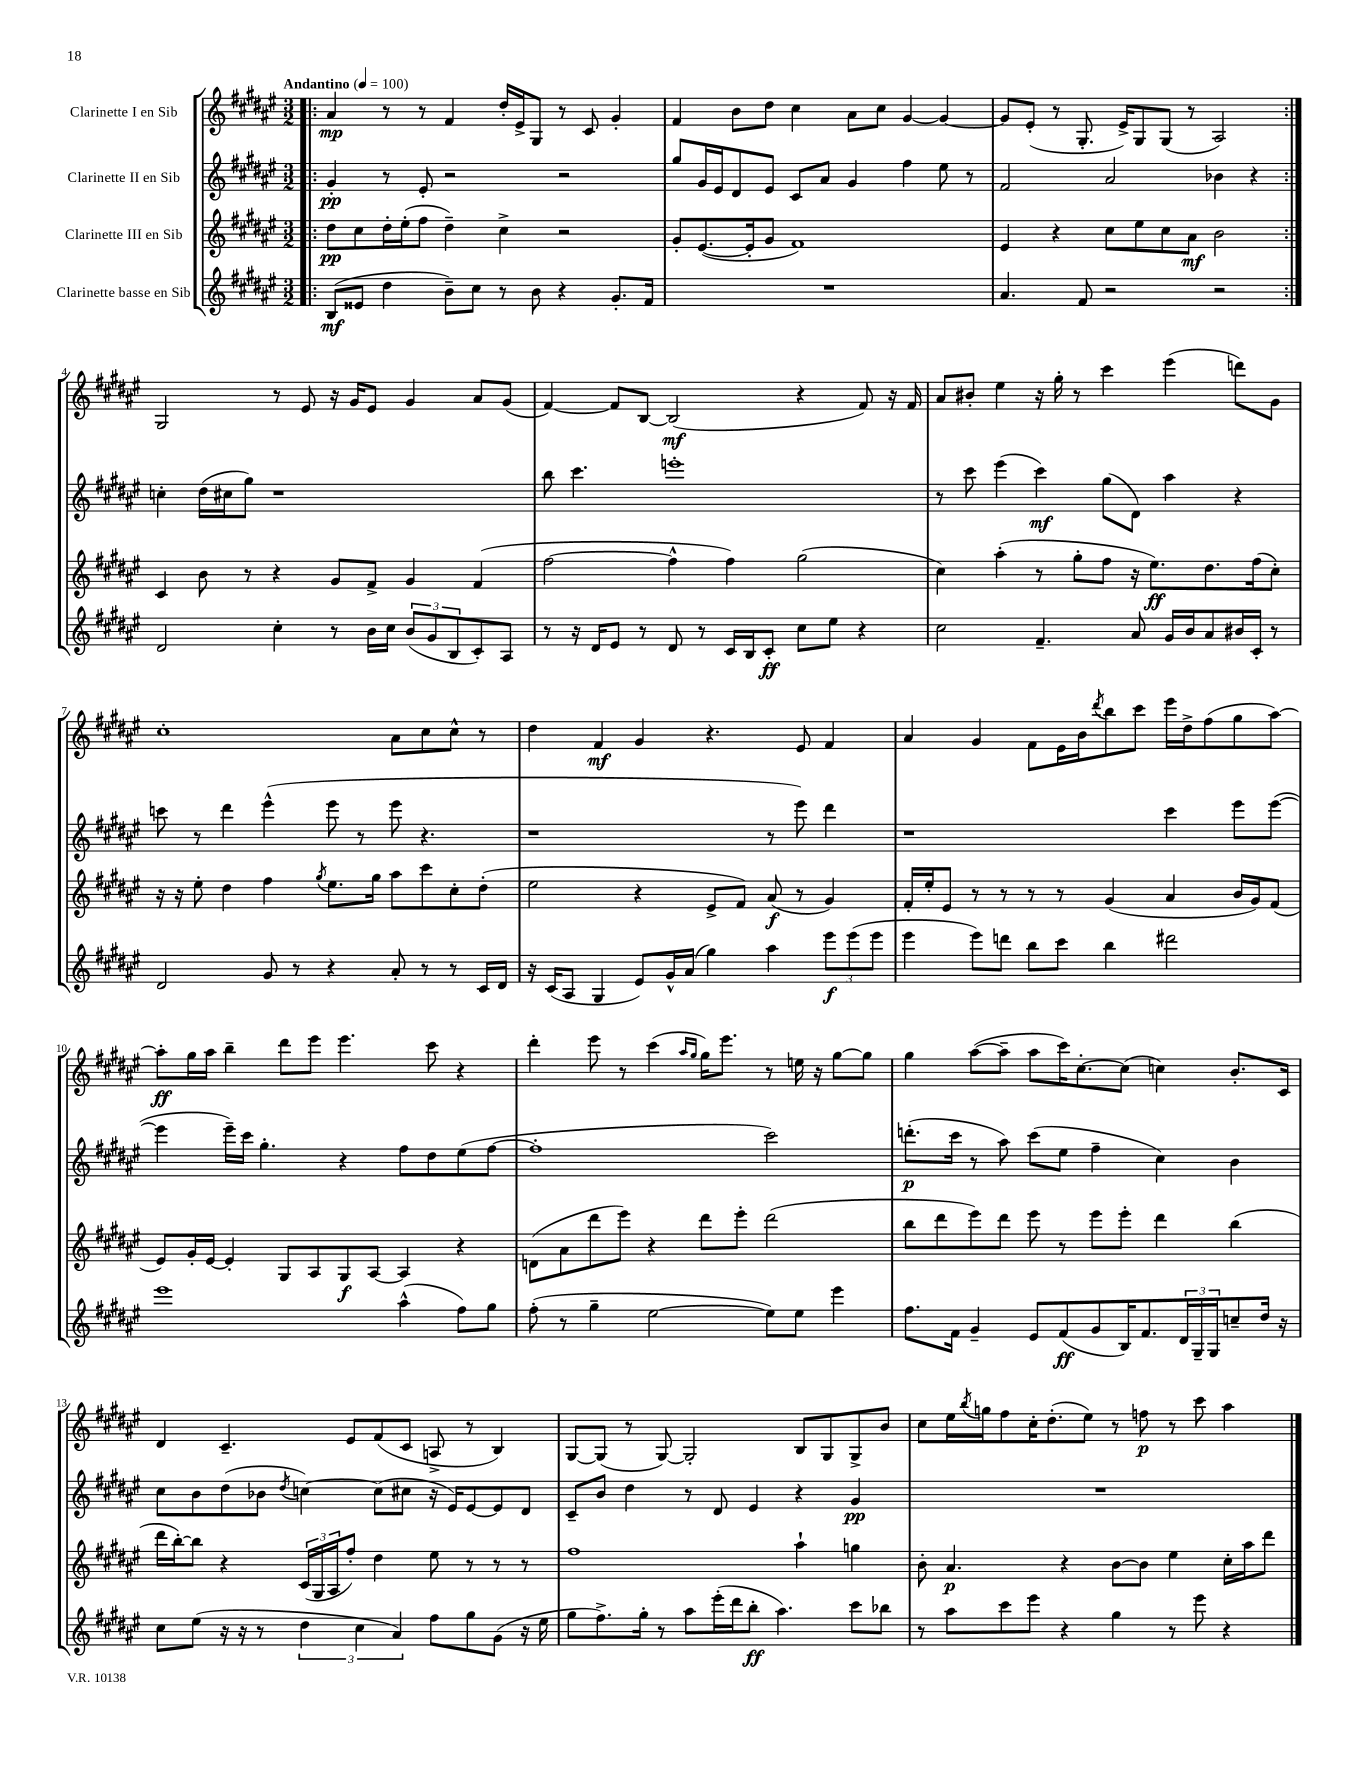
<<
\new StaffGroup <<
\new Staff = "s0" \with { instrumentName = "Clarinette I en Sib" } {
    \clef treble \key fis \major \numericTimeSignature \time 3/2 \tempo "Andantino" 4 = 100
    \repeat volta 2 { \bar ".|:" ais'4\mp r8 r8 fis'4 dis''16-. eis'16-> gis8 r8 cis'8 gis'4-. |
    fis'4 b'8 dis''8 cis''4 ais'8 cis''8 gis'4~ gis'4~ |
    gis'8 eis'8-.( r8 gis8.-. eis'16->) gis8 gis8( r8 ais2) | }
    gis2 r8 eis'8 r16 gis'16 eis'8 gis'4 ais'8 gis'8( |
    fis'4~) fis'8 b8~ b2\mf( r4 fis'8) r16 fis'16 |
    ais'8 bis'8-. eis''4 r16 gis''16-. r8 cis'''4 eis'''4( d'''8) gis'8 |
    cis''1-. ais'8 cis''8 cis''8-^ r8 |
    dis''4 fis'4\mf gis'4 r4. eis'8 fis'4 |
    ais'4 gis'4 fis'8 eis'16 b'16 \acciaccatura { dis'''8 } b''8 cis'''8 eis'''16 dis''16-> fis''8( gis''8 ais''8~) |
    ais''8-.\ff gis''16 ais''16 b''4-- dis'''8 eis'''8 eis'''4. cis'''8 r4 |
    dis'''4-. eis'''8 r8 cis'''4( \grace { ais''16 gis''16 } gis''16) eis'''8. r8 e''16 r16 gis''8~ gis''8 |
    gis''4 ais''8~( ais''8-- ais''8 cis'''16) cis''8.~-. cis''8( c''4) b'8.-. cis'16 |
    dis'4 cis'4.-- eis'8 fis'8( cis'8 a8-> r8 b4) |
    gis8~ gis8( r8 gis8~) gis2-. b8 gis8 gis8-> b'8 |
    cis''8 eis''16 \acciaccatura { b''8 } g''16 fis''8 cis''16-. dis''8.-.( eis''8) r8 f''8\p r8 cis'''8 ais''4 \bar "|." |
}
\new Staff = "s1" \with { instrumentName = "Clarinette II en Sib" } {
    \clef treble \key fis \major \numericTimeSignature \time 3/2
    \repeat volta 2 { \bar ".|:" gis'4-.\pp r8 eis'8-. r2 r2 |
    gis''8 gis'16 eis'16 dis'8 eis'8 cis'8 ais'8 gis'4 fis''4 eis''8 r8 |
    fis'2 ais'2 bes'4 r4 | }
    c''4-. dis''16( cis''16 gis''8) r1 |
    b''8 cis'''4. e'''1-. |
    r8 cis'''8 eis'''4( cis'''4\mf) gis''8( dis'8) ais''4 r4 |
    c'''8 r8 dis'''4 eis'''4-^( eis'''8 r8 eis'''8 r4. |
    r1 r8 eis'''8) dis'''4 |
    r1 cis'''4 eis'''8 eis'''8~( |
    eis'''4 eis'''16--) cis'''16 gis''4.-. r4 fis''8 dis''8 eis''8( fis''8~ |
    fis''1-. cis'''2) |
    d'''8.-.\p( cis'''16 r8 ais''8) cis'''8( eis''8 fis''4-- cis''4) b'4 |
    cis''8 b'8 dis''8( bes'8 \acciaccatura { dis''8 } c''4~) c''8( cis''8 r16 eis'16) eis'8~ eis'8 dis'8 |
    cis'8-- b'8 dis''4 r8 dis'8 eis'4 r4 gis'4\pp |
    R1. \bar "|." |
}
\new Staff = "s2" \with { instrumentName = "Clarinette III en Sib" } {
    \clef treble \key fis \major \numericTimeSignature \time 3/2
    \repeat volta 2 { \bar ".|:" dis''8\pp cis''8 dis''16-. eis''16-.( fis''8 dis''4--) cis''4-> r2 |
    gis'8-. eis'8.~( eis'16-. gis'8 fis'1) |
    eis'4 r4 cis''8 eis''8 cis''8 ais'8\mf b'2 | }
    cis'4 b'8 r8 r4 gis'8 fis'8-> gis'4 fis'4( |
    fis''2~ fis''4-^ fis''4) gis''2( |
    cis''4) ais''4-.( r8 gis''8-. fis''8 r16 eis''8.\ff) dis''8. fis''16( cis''8-.) |
    r16 r16 eis''8-. dis''4 fis''4 \acciaccatura { gis''8 } eis''8. gis''16 ais''8 cis'''8 cis''8-. dis''8-.( |
    eis''2 r4 eis'8-> fis'8) ais'8\f( r8 gis'4) |
    fis'16-. eis''16-. eis'8 r8 r8 r8 r8 gis'4( ais'4 b'16 gis'16) fis'8( |
    eis'8) gis'16-. eis'16~ eis'4-. gis8 ais8 gis8\f ais8~ ais4 r4 |
    d'8( ais'8 dis'''8 eis'''8) r4 dis'''8 eis'''8-. dis'''2( |
    b''8 dis'''8 eis'''8) dis'''8 eis'''8 r8 eis'''8 eis'''8-. dis'''4 b''4( |
    dis'''16 b''16~-.) b''8 r4 \tuplet 3/2 { cis'16( gis16 ais16 } fis''8-.) dis''4 eis''8 r8 r8 r8 |
    fis''1 ais''4-! g''4 |
    b'8-. ais'4.\p r4 b'8~ b'8 eis''4 cis''16-. ais''16 dis'''8 \bar "|." |
}
\new Staff = "s3" \with { instrumentName = "Clarinette basse en Sib" } {
    \clef treble \key fis \major \numericTimeSignature \time 3/2
    \repeat volta 2 { \bar ".|:" b8\mf( eisis'8 dis''4 b'8--) cis''8 r8 b'8 r4 gis'8.-. fis'16 |
    R1. |
    ais'4. fis'8 r2 r2 | }
    dis'2 cis''4-. r8 b'16 cis''16 \tuplet 3/2 { b'8( gis'8 b8 } cis'8-.) ais8 |
    r8 r16 dis'16 eis'8 r8 dis'8 r8 cis'16 b16 cis'8-.\ff cis''8 eis''8 r4 |
    cis''2 fis'4.-- ais'8 gis'16 b'16 ais'8 bis'16 cis'16-. r8 |
    dis'2 gis'8 r8 r4 ais'8-. r8 r8 cis'16 dis'16 |
    r16 cis'16( ais8 gis4 eis'8) gis'16-^ ais'16( gis''4) ais''4 \tuplet 3/2 { eis'''8\f eis'''8( eis'''8 } |
    eis'''4 eis'''8) d'''8 b''8 cis'''8 b''4 dis'''2 |
    eis'''1 ais''4-^( fis''8) gis''8 |
    fis''8-.( r8 gis''4-- eis''2~ eis''8) eis''8 eis'''4 |
    fis''8. fis'16 gis'4-- eis'8 fis'8\ff( gis'8 b16) fis'8. \tuplet 3/2 { dis'16 gis16-- gis16 } c''8-- dis''16 r16 |
    cis''8 eis''8( r16 r16 r8 \tuplet 3/2 { dis''4 cis''4 ais'4) } fis''8 gis''8 gis'8( r16 eis''16 |
    gis''8 fis''8.->) gis''16-. r8 ais''8 eis'''16-.( dis'''16 b''8-.\ff ais''4.) cis'''8 bes''8 |
    r8 ais''8 cis'''8 eis'''8 r4 gis''4 r8 eis'''8 r4 \bar "|." |
}
>>
>>
